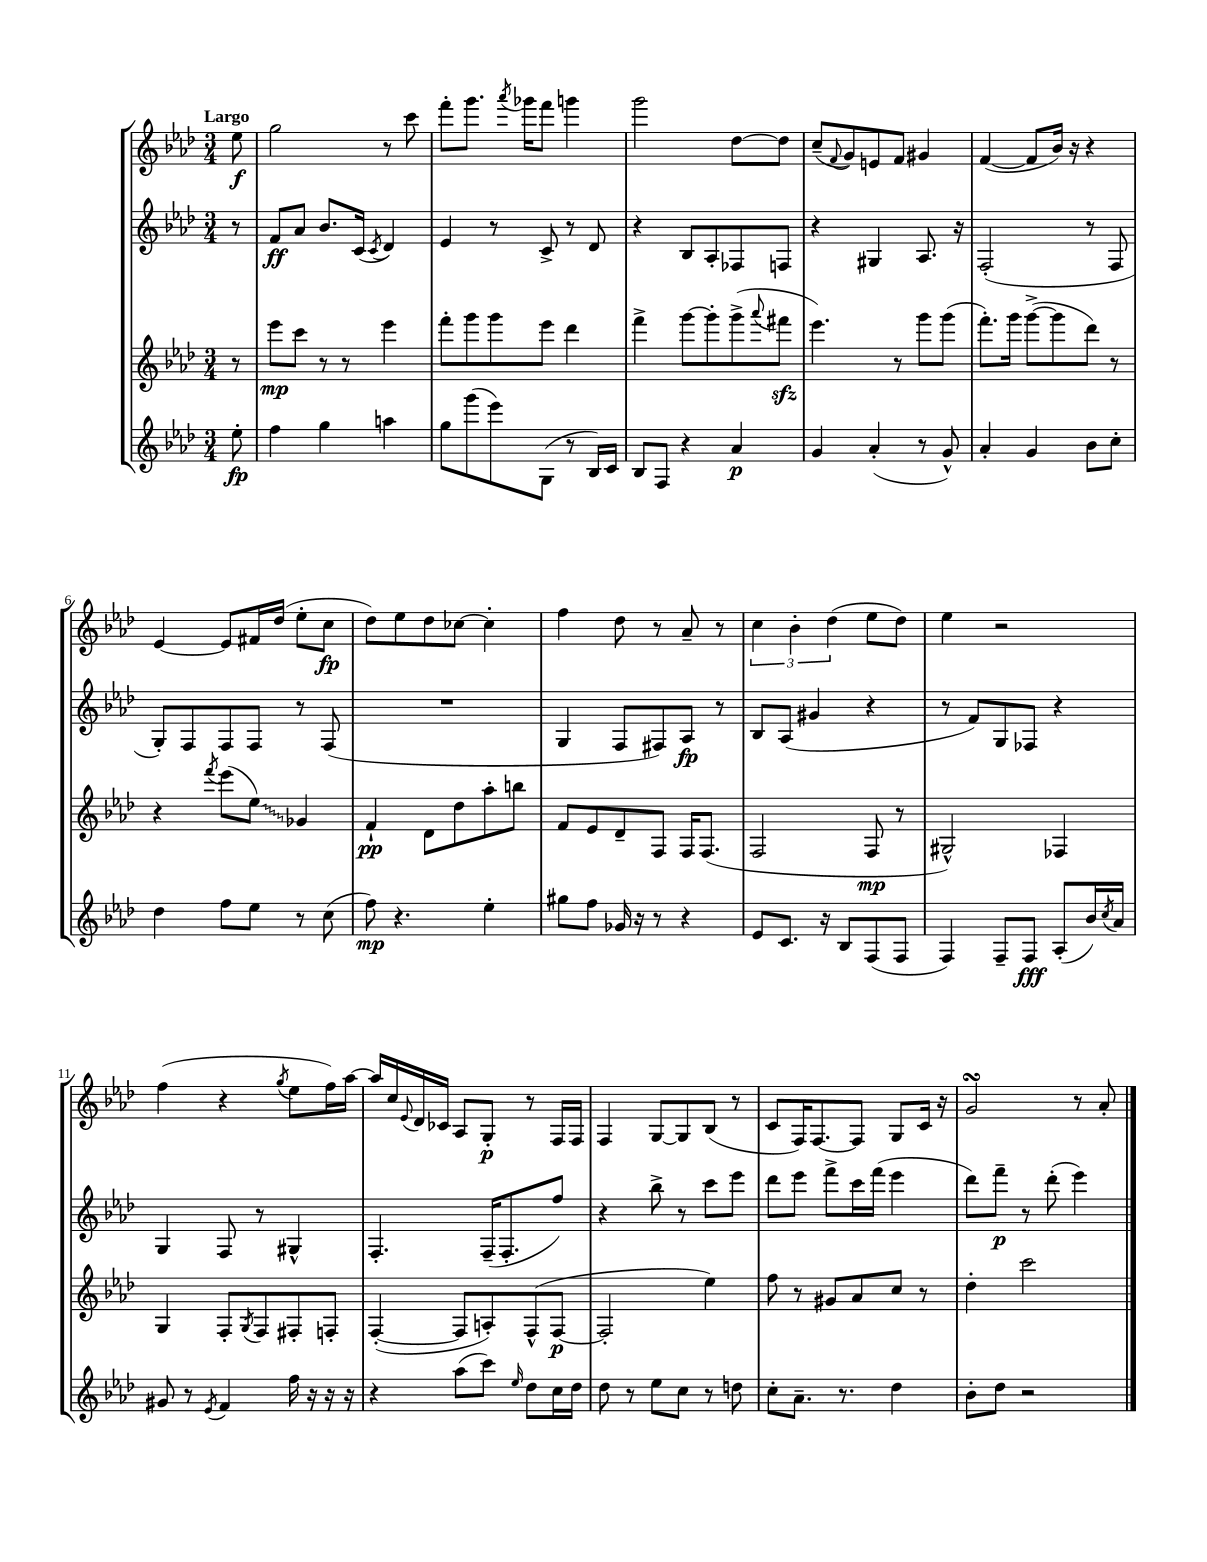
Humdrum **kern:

**kern	**kern	**kern	**kern
*staff4	*staff3	*staff2	*staff1
*clefG2	*clefG2	*clefG2	*clefG2
*k[b-e-a-d-]	*k[b-e-a-d-]	*k[b-e-a-d-]	*k[b-e-a-d-]
*M3/4	*M3/4	*M3/4	*M3/4
8ee-'	8r	8r	8ee-
=	=	=	=
4ff	8eee-	8f	2gg
.	8ccc	8a-	.
4gg	8r	8.b-	.
.	8r	.	.
.	.	(16c	.
.	.	8qc	.
4aa	4eee-	4d-)	8r
.	.	.	8ccc
=	=	=	=
8gg	8fff'	4e-	8fff'
(8ggg	8ggg	.	8.ggg
8eee-)	8ggg	8r	.
.	.	.	8qaaa-
.	.	.	16ggg-
(8G	8eee-	8c^	8fff
8r	4ddd-	8r	4ggg
16B-)	.	8d-	.
16c	.	.	.
=	=	=	=
8B-	4fff^	4r	2ggg
8F	.	.	.
4r	[8ggg	8B-	.
.	8ggg']	8A-'	.
4a-	(8ggg^	8F-	[8dd-
.	8qqaaa-	.	.
.	8fff#	8F	8dd-]
=	=	=	=
4g	4.eee-)	4r	(8cc~
.	.	.	8qqf
.	.	.	8g)
(4a-'	.	4G#	8e
.	8r	.	8f
8r	8ggg	8.A-	4g#
8g^^)	(8ggg	.	.
.	.	16r	.
=	=	=	=
4a-'	8.fff')	(2F'	([4f
.	16ggg	.	.
4g	([8ggg^	.	8f]
.	8ggg]	.	16b-)
.	.	.	16r
8b-	8ddd-)	8r	4r
8cc'	8r	8F	.
=	=	=	=
4dd-	4r	8G')	[4e-
.	.	8F	.
.	8qfff	.	.
8ff	(8eee-	8F	8e-]
8ee-	8ee-)	8F	16f#
.	.	.	(16dd-
8r	4g-	8r	8ee-'
(8cc	.	(8F	8cc
=	=	=	=
8ff)	4f`	2.r	8dd-)
4.r	.	.	8ee-
.	8d-	.	8dd-
.	8dd-	.	[8cc-
4ee-'	8aa-'	.	4cc-']
.	8bb	.	.
=	=	=	=
8gg#	8f	4G	4ff
8ff	8e-	.	.
16g-	8d-~	8F	8dd-
16r	.	.	.
8r	8F	8F#)	8r
4r	16F	8A-	8a-~
.	(8.F	.	.
.	.	8r	8r
=	=	=	=
8e-	2F	8B-	6cc
8.c	.	(8A-	.
.	.	.	6b-'
.	.	4g#	.
16r	.	.	.
.	.	.	(6dd-
8B-	.	.	.
(8F	8F	4r	8ee-
8F	8r	.	8dd-)
=	=	=	=
4F)	2G#^^)	8r	4ee-
.	.	8f)	.
8F~	.	8G	2r
8F	.	8F-	.
(8A-'	4F-	4r	.
16b-)	.	.	.
8qcc	.	.	.
16a-	.	.	.
=	=	=	=
8g#	4G	4G	(4ff
8r	.	.	.
8qe-	.	.	.
4f	8F'	8F	4r
.	8qG	.	.
.	8F	8r	.
.	.	.	8qgg
16ff	8F#'	4G#^^	8ee-
16r	.	.	.
16r	8F'	.	16ff)
16r	.	.	[16aa-
=	=	=	=
4r	([4F'	4.F'	16aa-]
.	.	.	16cc
.	.	.	8qqe-
.	.	.	16d-
.	.	.	16c-
(8aa-	8F]	.	8A-
8ccc)	8A')	(16F~	8G'
.	.	8.F'	.
16qqee-	.	.	.
8dd-	(8F^^	.	8r
16cc	[8F	8ff)	16F
16dd-	.	.	16F
=	=	=	=
8dd-	2F']	4r	4F
8r	.	.	.
8ee-	.	8bb-^	[8G
8cc	.	8r	8G]
8r	4ee-)	8ccc	(8B-
8dd	.	8eee-	8r
=	=	=	=
8cc'	8ff	8ddd-	8c
8.a-~	8r	8eee-	16F)
.	.	.	[8.F
.	8g#	8fff^	.
8.r	.	.	.
.	8a-	16ccc	8F]
.	.	(16fff	.
4dd-	8cc	4eee-	8G
.	8r	.	16c
.	.	.	16r
=	=	=	=
8b-'	4dd-'	8ddd-)	2g
8dd-	.	8fff~	.
2r	2ccc	8r	.
.	.	(8ddd-'	.
.	.	4eee-)	8r
.	.	.	8a-'
==	==	==	==
*-	*-	*-	*-
